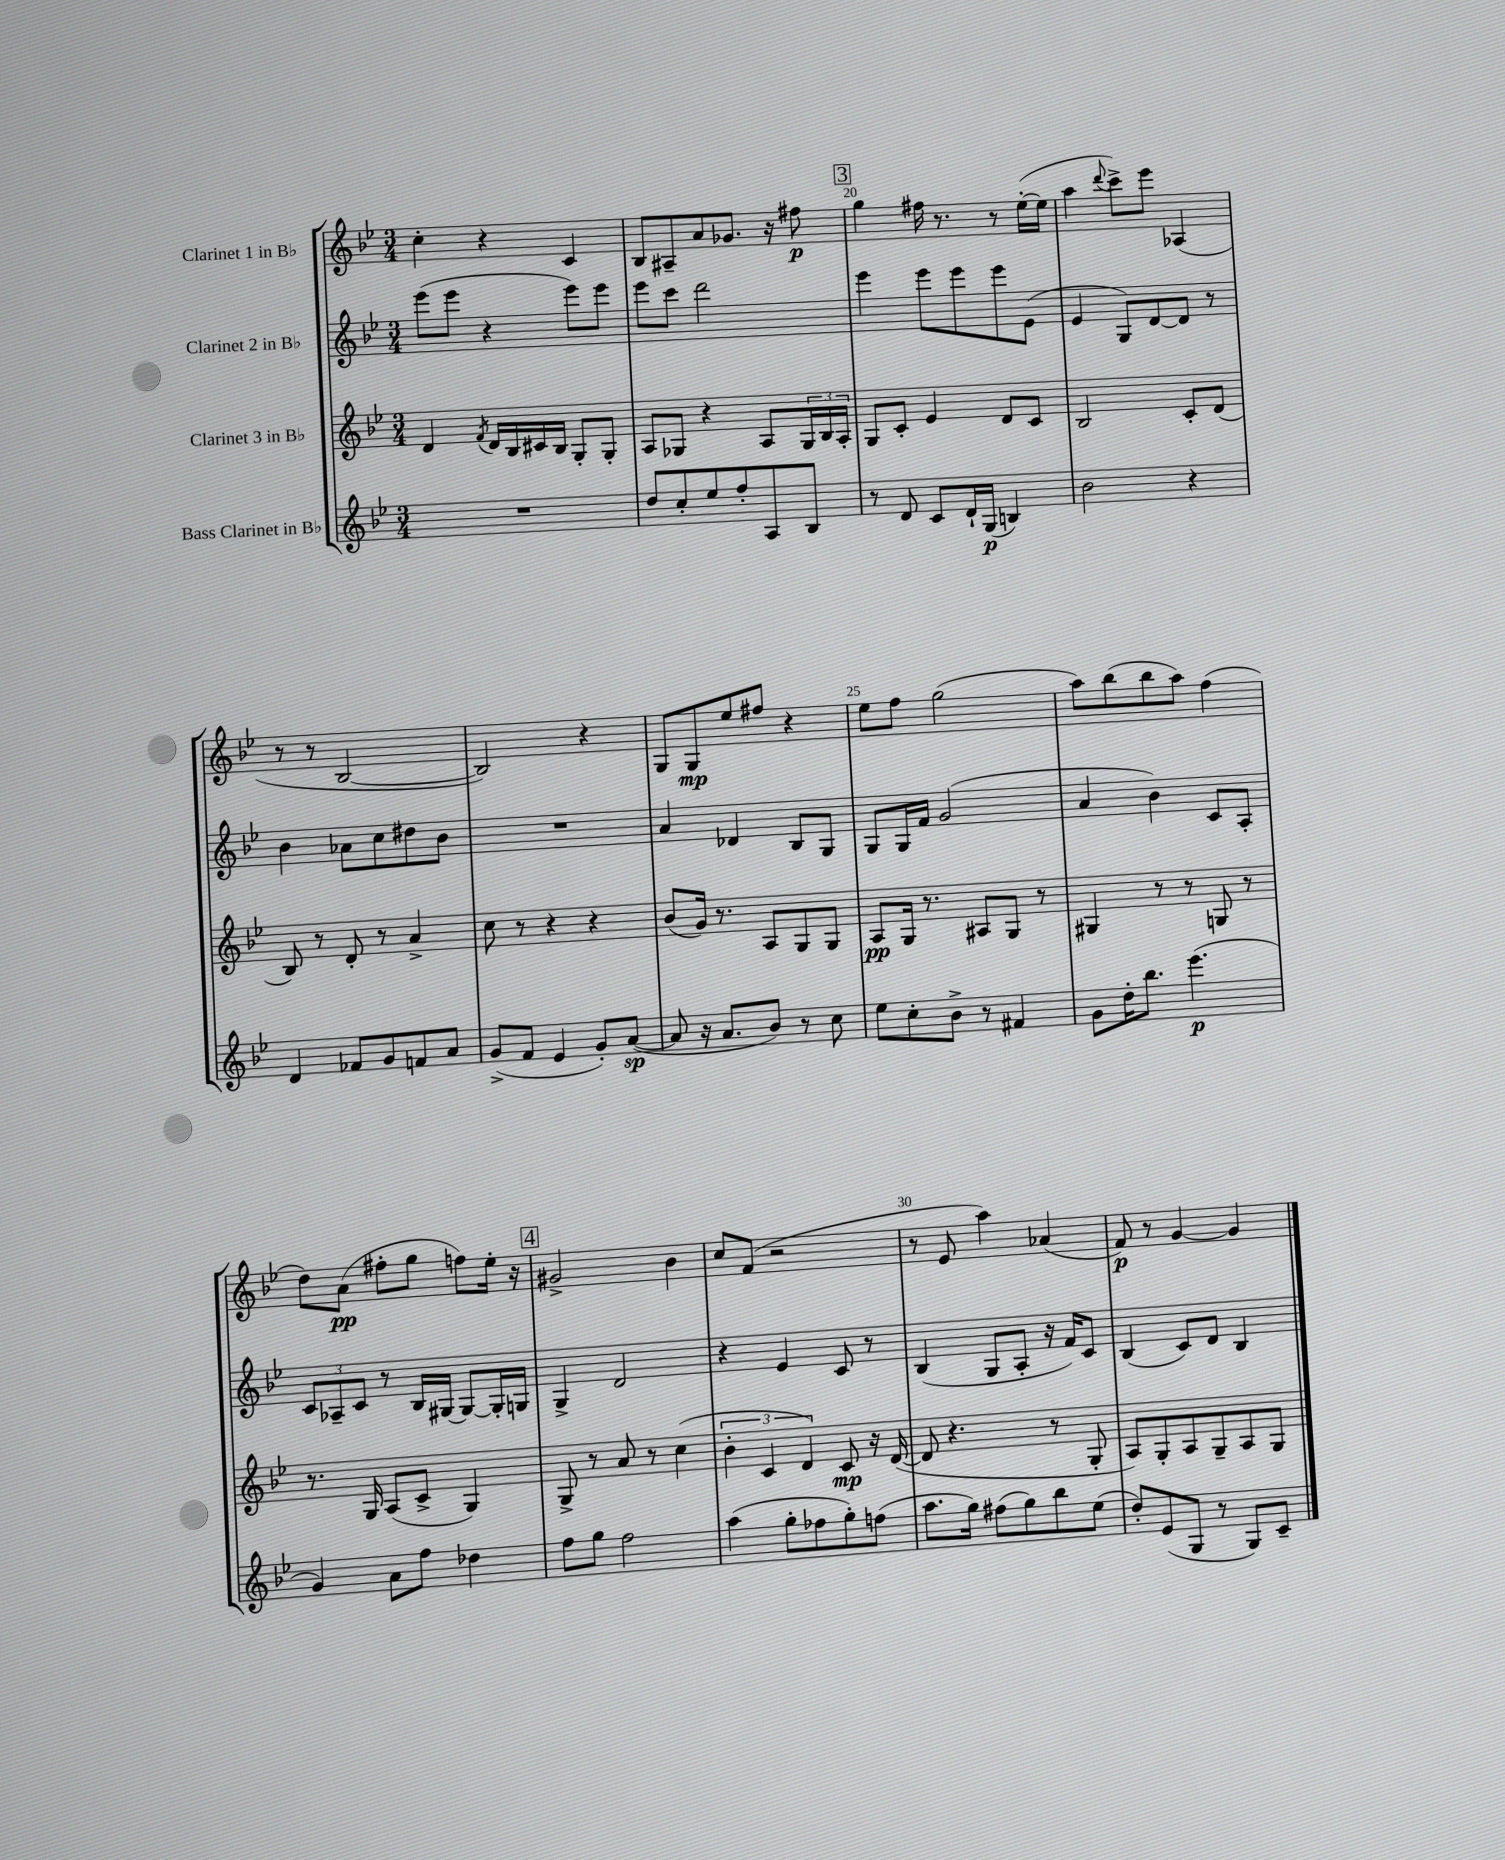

**kern	**kern	**kern	**kern
*staff4	*staff3	*staff2	*staff1
*clefG2	*clefG2	*clefG2	*clefG2
*k[b-e-]	*k[b-e-]	*k[b-e-]	*k[b-e-]
*M3/4	*M3/4	*M3/4	*M3/4
2.r	4d	(8eee-	4cc'
.	.	8eee-	.
.	8qf	.	.
.	16d	4r	4r
.	16B-	.	.
.	16c#	.	.
.	16B-	.	.
.	8G'	8eee-)	4c
.	8G'	8eee-	.
=	=	=	=
8dd	8A	8eee-	8B-
8cc'	8G-	8ccc	8A#~
8ee-	4r	2ddd	8a
8ff'	.	.	8.g-
8A	8A	.	.
.	.	.	16r
8B-	24G-	.	8ff#
.	24B-	.	.
.	24A'	.	.
=	=	=	=
8r	8G	4eee-	4gg
8d	8c'	.	.
8c	4e-	8eee-	16ff#
.	.	.	8.r
16d`	.	8eee-	.
(16G	.	.	.
4B)	8d	8eee-	8r
.	8c	(8e-	([16ee-'
.	.	.	16ee-]
=	=	=	=
2b-	2B-	4e-	4aa
.	.	.	8qqddd
.	.	8G)	8ccc^)
.	.	[8d	8eee-
4r	8c'	8d]	(4A-
.	(8d	8r	.
=	=	=	=
4d	8B-)	4b-	8r
.	8r	.	8r
8f-	8d'	8a-	[2B-
8g	8r	8cc	.
8f	4a^	8dd#	.
8a	.	8b-	.
=	=	=	=
(8g^	8cc	2.r	2B-])
8f	8r	.	.
4e-	4r	.	.
8g')	4r	.	4r
([8a	.	.	.
=	=	=	=
8a]	(8b-	4a	8G
16r	16g)	.	8G
8.a	8.r	.	.
.	.	4d-	8ee-
8b-)	8A	.	8ff#
8r	8G	8B-	4r
8cc	8G	8G	.
=	=	=	=
8ee-	8A	8G	8ee-
8cc'	16G	16G	8ff
.	8.r	16f	.
8b-^	.	(2g	(2gg
8r	8A#	.	.
4f#	8G	.	.
.	8r	.	.
=	=	=	=
8g	4G#	4a	8aa)
16dd'	.	.	(8bb-
8.bb-	.	.	.
.	8r	4b-)	8bb-
(4.eee-	8r	.	8aa)
.	8G	8c	(4ff
.	8r	8A'	.
=	=	=	=
4g)	8.r	12c	8dd)
.	.	12A-~	.
.	.	.	(8a
.	.	12c	.
.	16G	.	.
8a	(8A	8r	8ff#'
8ff	8c^	16B-	8gg
.	.	[16G#	.
4dd-	4G)	8G#_	8ff)
.	.	16G#']	16ee-'
.	.	16G	16r
=	=	=	=
8ff	8G^	4G^	2g#^
8gg	8r	.	.
2ff	8a	2d	.
.	8r	.	.
.	(4cc	.	4b-
=	=	=	=
(4aa	6b-'	4r	8cc
.	.	.	(8f
.	6c	.	.
8gg'	.	4e-	2r
.	6d)	.	.
8ff-	.	.	.
8gg')	8c	8c	.
(8ff	16r	8r	.
.	([16d	.	.
=	=	=	=
8.aa	8d]	(4B-	8r
.	4.r	.	8e-
16gg)	.	.	.
(8ff#	.	8G	4aa)
8gg)	.	8A'	.
8bb-	8r	16r	(4a-
.	.	16f)	.
(8ee-	8G'	8c	.
=	=	=	=
8dd')	8A)	(4B-	8f)
(8e-	8G'	.	8r
8G	8A	8c)	[4g
8r	8G~	8d	.
8G)	8A	4B-	4g]
8c~	8G	.	.
==	==	==	==
*-	*-	*-	*-
